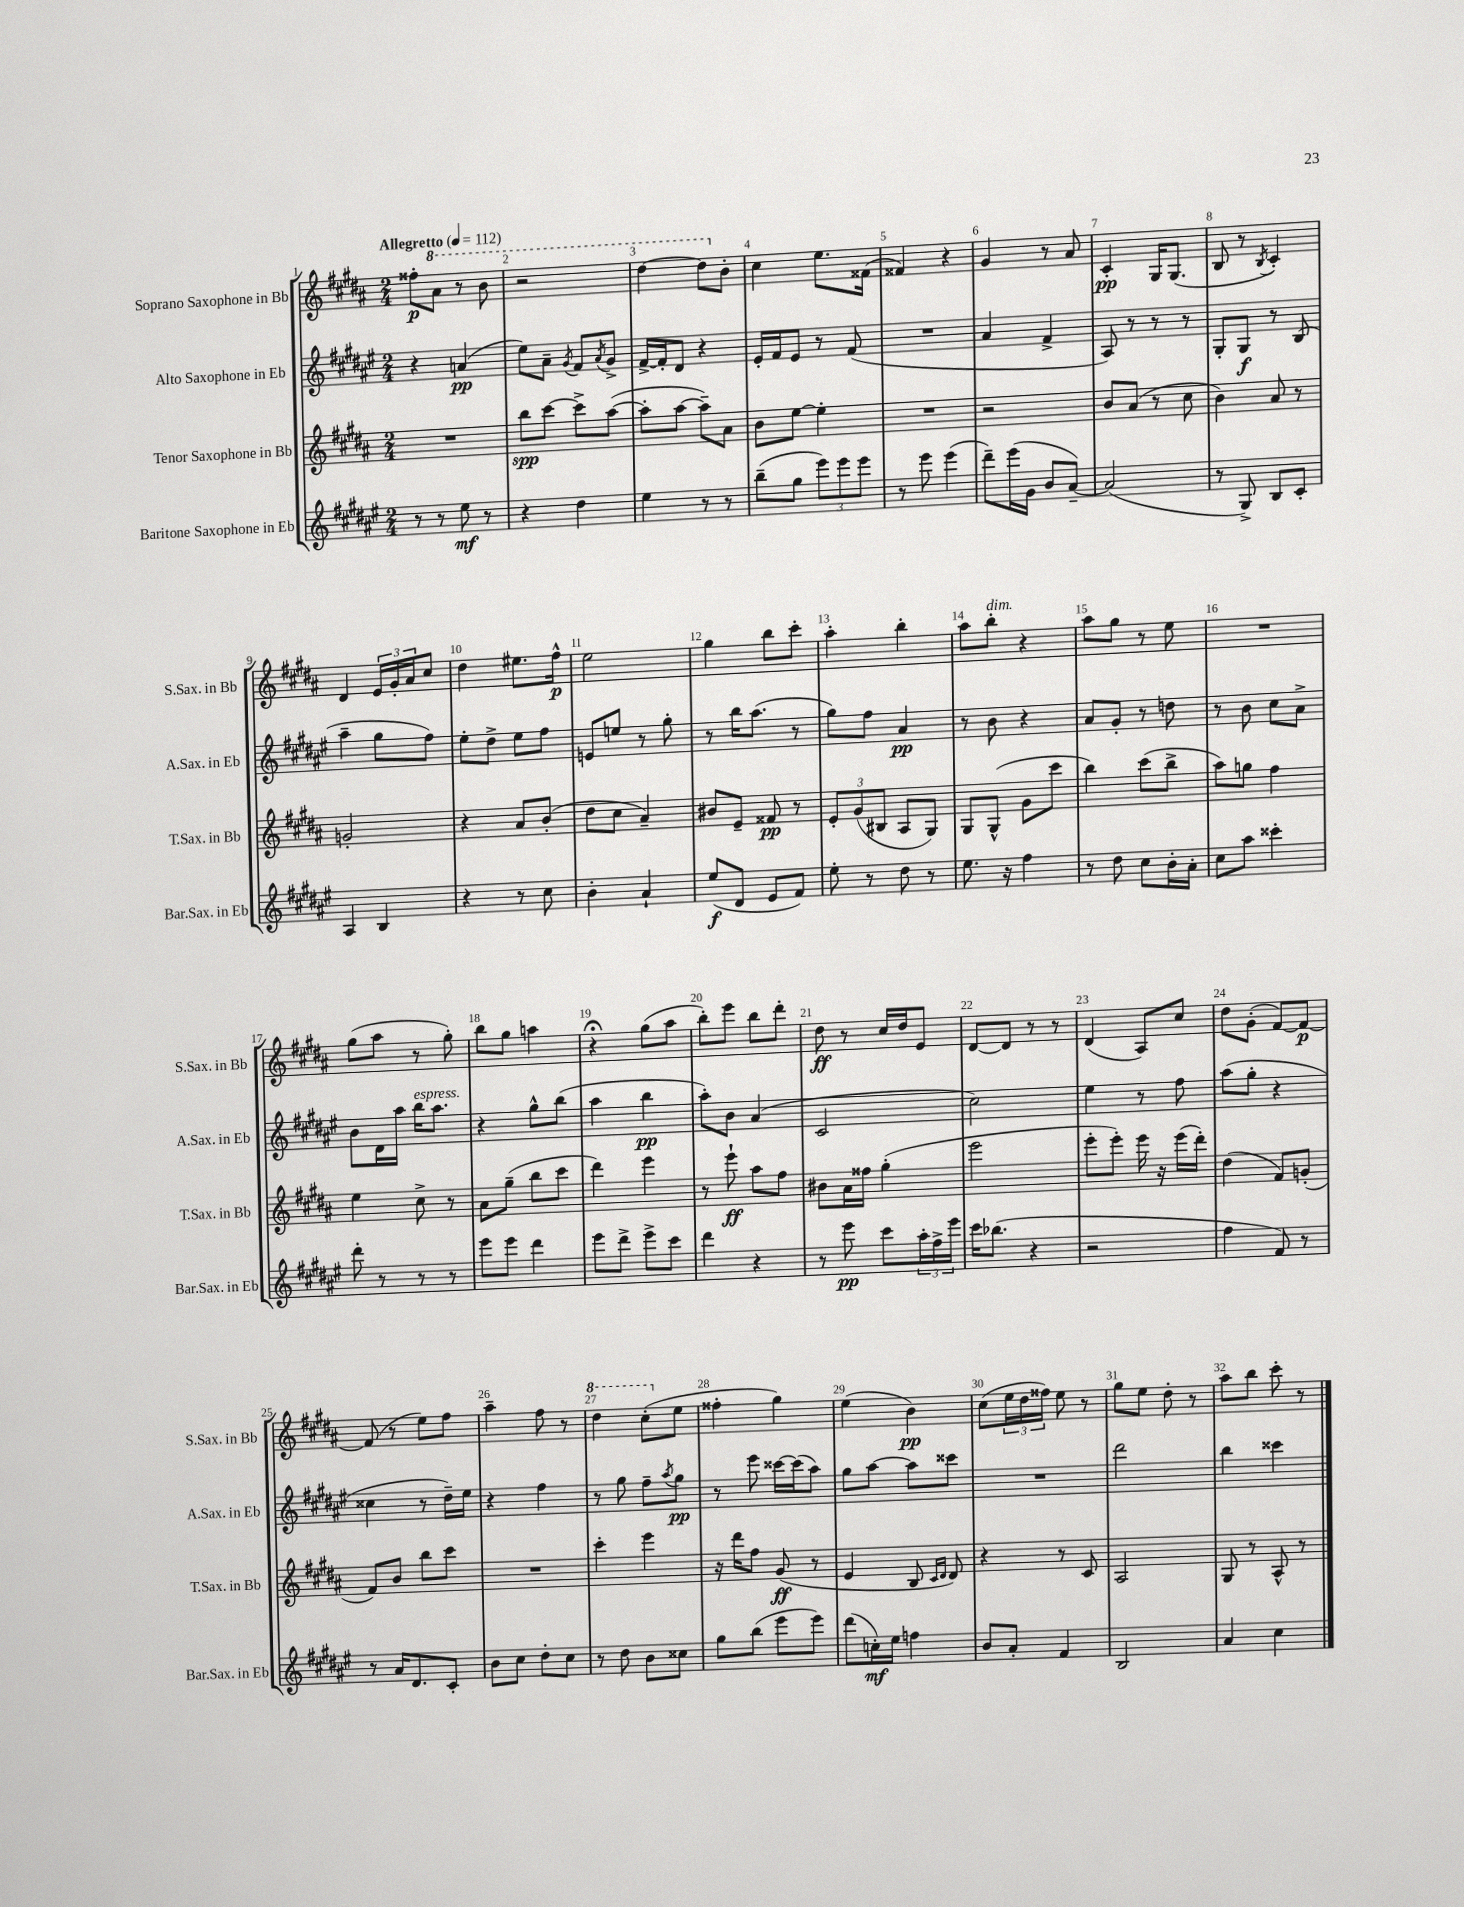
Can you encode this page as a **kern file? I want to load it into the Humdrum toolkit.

**kern	**kern	**kern	**kern
*staff4	*staff3	*staff2	*staff1
*clefG2	*clefG2	*clefG2	*clefG2
*k[f#c#g#d#a#e#]	*k[f#c#g#d#a#]	*k[f#c#g#d#a#e#]	*k[f#c#g#d#a#]
*M2/4	*M2/4	*M2/4	*M2/4
*MM112	*MM112	*MM112	*MM112
8r	2r	4r	8ff##'
8r	.	.	8aa#
8ee#	.	(4a	8r
8r	.	.	8bb
=	=	=	=
4r	8bb	8ee#)	2r
.	[8ccc#	8a#~	.
.	.	8qg#	.
4dd#	8ccc#^]	8f#	.
.	.	8qa#	.
.	([8aa#	8g#^	.
=	=	=	=
4ee#	8aa#']	[16f#^	[4ddd#
.	.	16f#']	.
.	[8aa#	8d#	.
8r	8aa#~])	4r	8ddd#]
8r	8a#	.	8b'
=	=	=	=
(8bb~	8b	16e#'	4cc#
.	.	16f#	.
8gg#	[8ee	8e#	.
12eee#)	4ee']	8r	8.ee
12eee#	.	.	.
.	.	(8f#	.
12eee#	.	.	.
.	.	.	(16f##
=	=	=	=
8r	2r	2r	4f##)
8eee#	.	.	.
(4eee#	.	.	4r
=	=	=	=
8ddd#~)	2r	4a#	4g#
(16eee#	.	.	.
16g#	.	.	.
8b	.	4f#^	8r
[8a#~)	.	.	8a#
=	=	=	=
(2a#]	8b	8A#)	4c#'
.	(8a#	8r	.
.	8r	8r	16G#
.	.	.	(8.G#
.	8cc#	8r	.
=	=	=	=
8r	4b)	8G#'	8B
8G#^)	.	8G#	8r
.	.	.	8qB
8B	8a#	8r	4c#')
8c#'	8r	(8B	.
=	=	=	=
4A#	2g'	4aa#~	4d#
4B	.	8gg#	24e
.	.	.	24g#'
.	.	.	24a#
.	.	8ff#)	8cc#
=	=	=	=
4r	4r	8ee#'	4dd#
.	.	8dd#^	.
8r	8a#	8ee#	8.ee#
8cc#	(8b'	8ff#	.
.	.	.	16ff#^^
=	=	=	=
4b'	8dd#	8e	2ee
.	8cc#	8ee	.
4a#`	4a#~)	8r	.
.	.	8gg#'	.
=	=	=	=
(8ee#	8b#	8r	4gg#
8d#	8e~	16bb	.
.	.	(8.aa#	.
8e#	8f##	.	8bb
8f#)	8r	8r	8ccc#'
=	=	=	=
8ee#'	12e'	8gg#)	4aa#'
.	(12g#	.	.
8r	.	8ff#	.
.	12B#	.	.
8dd#	8A#	4a#	4bb'
8r	8G#)	.	.
=	=	=	=
8.ee#	8G#	8r	8aa#
.	(8G#^^	8b	8bb'
16r	.	.	.
4ff#	8g#	4r	4r
.	8ccc#	.	.
=	=	=	=
8r	4bb)	8a#	8aa#
8dd#	.	8g#'	8gg#
8cc#	(8ccc#	8r	8r
16b'	8bb^	8dd	8ee
16a#'	.	.	.
=	=	=	=
8cc#	8aa#)	8r	2r
8aa#	8gg	8b	.
4ccc##'	4ff#	8cc#	.
.	.	8a#^	.
=	=	=	=
8ddd#'	4ee	8b	(8gg#
8r	.	16d#	8aa#
.	.	16aa#	.
8r	8cc#^	16bb	8r
.	.	8.aa#	.
8r	8r	.	8gg#')
=	=	=	=
8eee#	8a#	4r	8bb
8eee#	(8gg#~	.	8gg#
4ddd#	8bb	8gg#^^	4aa
.	8ccc#	(8bb	.
=	=	=	=
8eee#	4ddd#)	4aa#	4r;
8ddd#^	.	.	.
8eee#^	4eee	4bb	(8gg#
8ccc#	.	.	8aa#
=	=	=	=
4ddd#	8r	8aa#')	8bb')
.	8eee`	8b	8eee
4r	8aa#	(4a#	8bb
.	8ff#	.	8ddd#'
=	=	=	=
8r	8b#	2c#	8dd#
8eee#	16a#	.	8r
.	16ff##	.	.
8ccc#	(4gg#'	.	16cc#
.	.	.	16dd#
24aa#'	.	.	8e
24ff#^	.	.	.
24eee#	.	.	.
=	=	=	=
16ccc#	2eee	2cc#)	[8d#
(8.bb-	.	.	.
.	.	.	8d#]
4r	.	.	8r
.	.	.	8r
=	=	=	=
2r	8eee'	4ee#	(4d#
.	8eee')	.	.
.	16eee	8r	8A#)
.	16r	.	.
.	(16eee	8ff#	8cc#
.	16ddd#')	.	.
=	=	=	=
4ff#	(4dd#	(8aa#	8dd#
.	.	8gg#'	(8g#'
8f#)	8f#)	4r	[8f#)
8r	(8g'	.	8f#_
=	=	=	=
8r	8f#)	4cc##	(8f#]
16a#	8b	.	8r
8.d#	.	.	.
.	8bb	8r	8ee)
8c#'	8ccc#	16dd#~)	8ff#
.	.	16ee#	.
=	=	=	=
8b	2r	4r	4aa#~
8cc#	.	.	.
8dd#'	.	4ff#	8ff#
8cc#	.	.	8r
=	=	=	=
8r	4ccc#'	8r	4ddd#
8dd#	.	8gg#	.
8b	4eee	8ff#~	(8ccc#'
.	.	8qaa#	.
8cc##	.	8gg#	8ee
=	=	=	=
8gg#	16r	8r	4ff##'
.	16ddd#	.	.
(8bb	8ff#	8eee#	.
8eee#	(8g#	[16ccc##	4gg#)
.	.	(16ccc##]	.
8eee#)	8r	8aa#)	.
=	=	=	=
(8ddd#	4e	8gg#	(4ee
16cc')	.	[8aa#	.
16ee#	.	.	.
4ff	8B	8aa#]	4b)
.	16qqc#	.	.
.	16qqd#	.	.
.	8d#)	8ccc##	.
=	=	=	=
8b	4r	2r	(8cc#
8a#'	.	.	24ee
.	.	.	24dd#
.	.	.	24ff##)
4f#	8r	.	8ee
.	8c#	.	8r
=	=	=	=
2B	2A#	2ddd#	8gg#
.	.	.	8ee
.	.	.	8dd#'
.	.	.	8r
=	=	=	=
4a#	8G#	4bb	8aa#
.	8r	.	8bb
4cc#	8A#^^	4ccc##	8ccc#'
.	8r	.	8r
==	==	==	==
*-	*-	*-	*-
